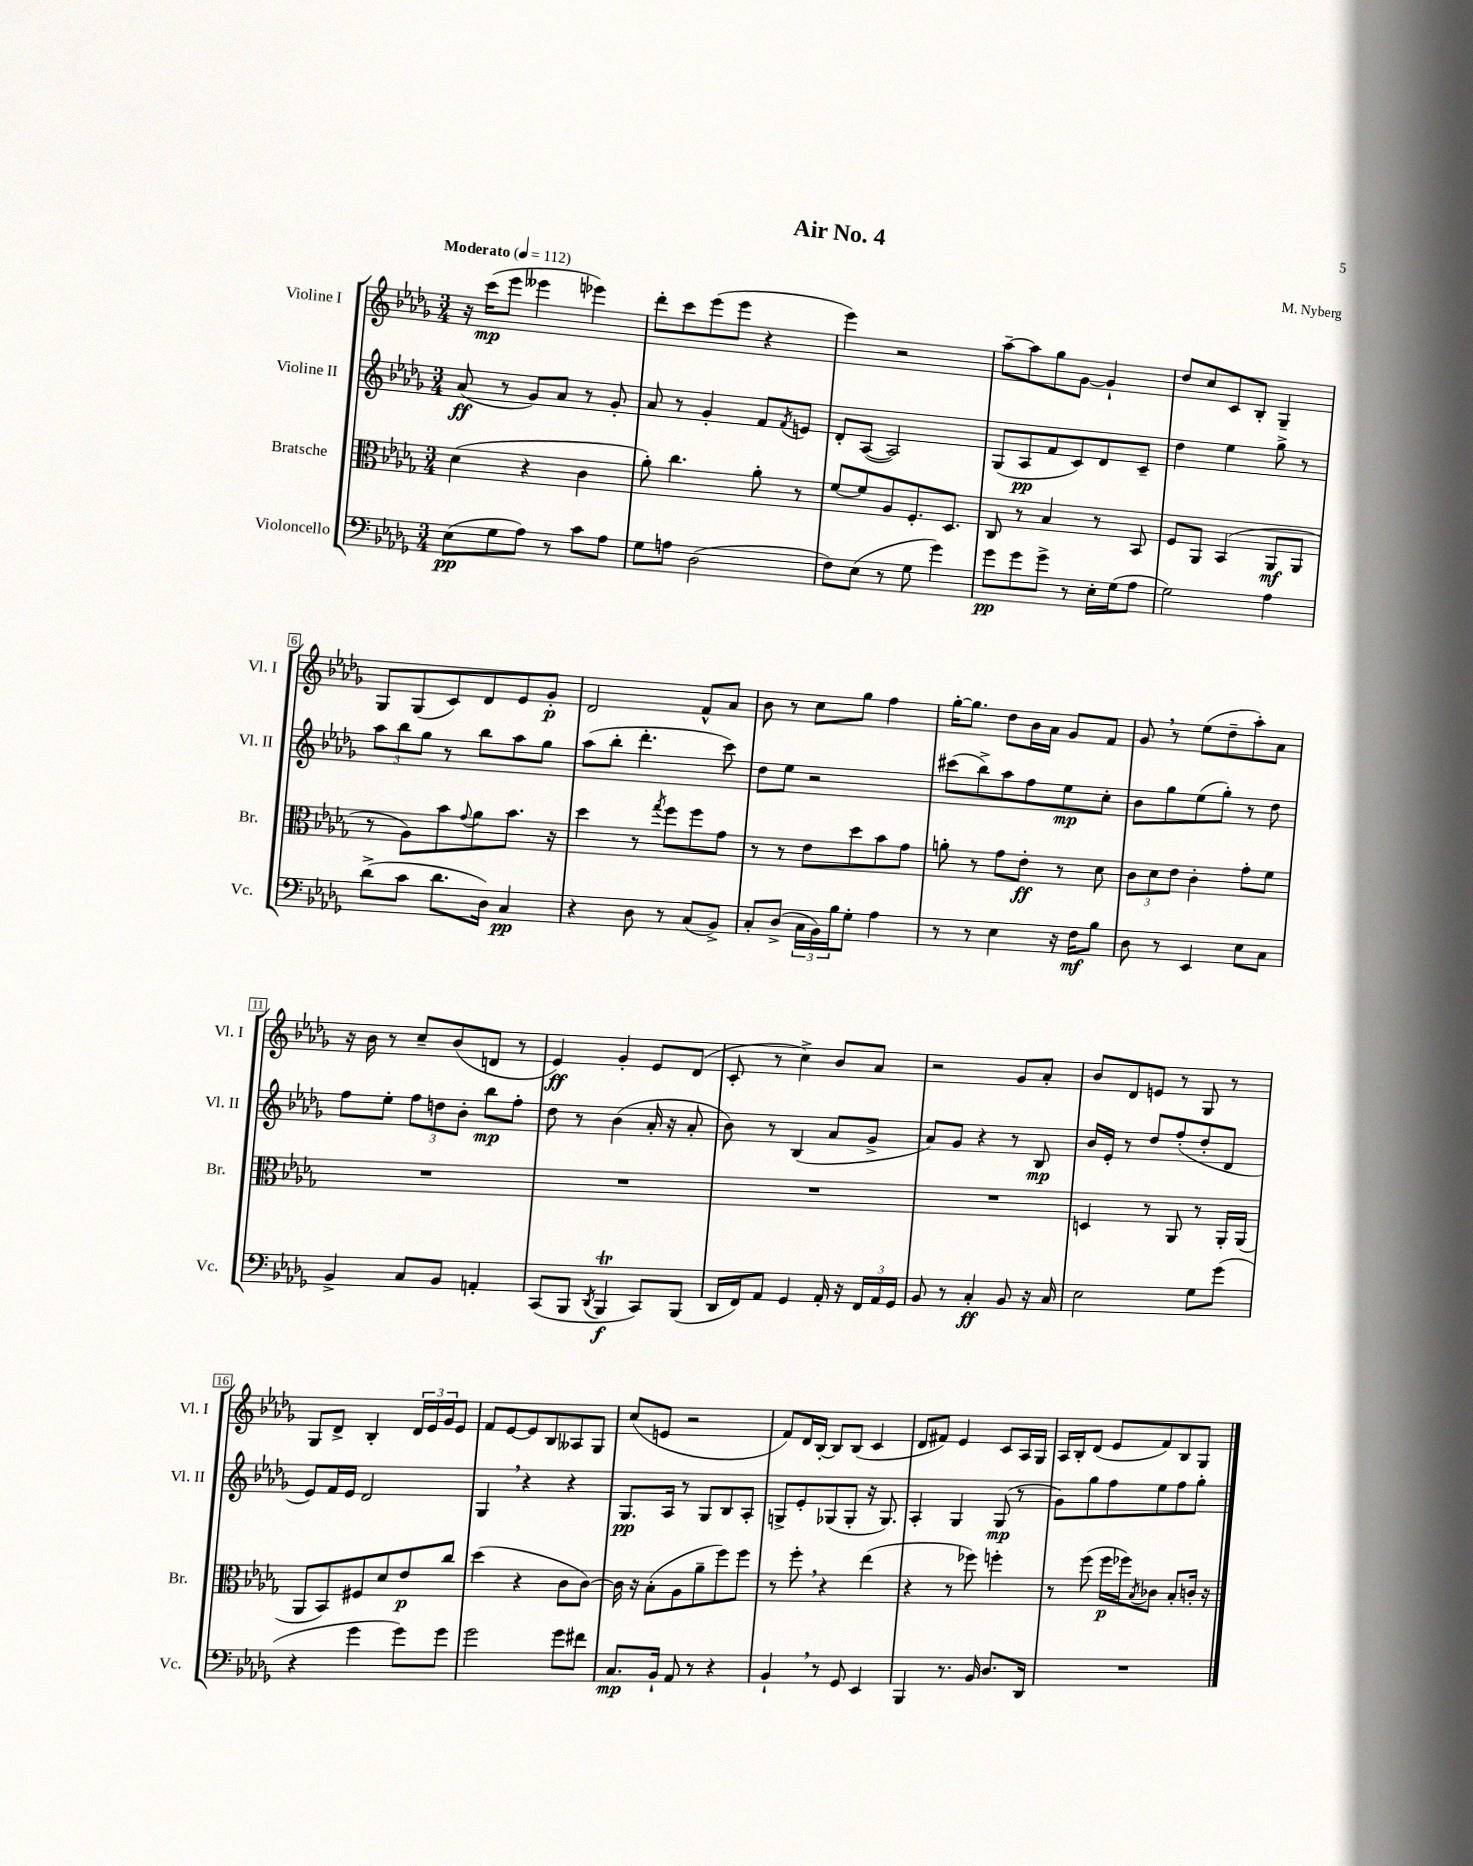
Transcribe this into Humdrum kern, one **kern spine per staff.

**kern	**kern	**kern	**kern
*staff4	*staff3	*staff2	*staff1
*clefF4	*clefC3	*clefG2	*clefG2
*k[b-e-a-d-g-]	*k[b-e-a-d-g-]	*k[b-e-a-d-g-]	*k[b-e-a-d-g-]
*M3/4	*M3/4	*M3/4	*M3/4
*MM112	*MM112	*MM112	*MM112
(8E-	(4d-	(8a-	16r
.	.	.	(16ccc
8G-	.	8r	8eee-
8A-)	4r	8g-)	4eee--
8r	.	8a-	.
8c	4c	8r	4eee-)
8A-	.	8g-'	.
=	=	=	=
8G-	8a-')	8a-	8ddd-'
8A	4.cc	8r	8ccc
(2D-	.	4g-'	(8eee-
.	.	.	8eee-
.	8a-'	8f	4r
.	.	8qf	.
.	8r	8e	.
=	=	=	=
8F)	[8f	8d-'	4eee-)
(8E-	8f]	([8A-	.
8r	8A-	2A-])	2r
8G-	8.F'	.	.
4g-)	.	.	.
.	8.D-	.	.
=	=	=	=
8g-	8C	(8G-	[8aa-~
8g-	8r	8A-	8aa-]
8g-^	4B-	8f	8gg-
8r	.	8c)	[8g-
16E-'	8r	8d-	4g-`]
(16G-	.	.	.
8A-	8BB-	8c~	.
=	=	=	=
2G-)	8F	4dd-	8dd-
.	8AA-	.	8cc
.	(4BB-	4ee-	8c
.	.	.	8B-'
4A-	8AA-	8gg-^	4G-~
.	8AA-	8r	.
=	=	=	=
(8d-^	8r	12aa-	8G-
.	.	12bb-	.
8c	8A-)	.	(8G-
.	.	12gg-	.
8.d-	8b-	8r	8c)
.	8qqg-	.	.
.	8a-	8bb-	8d-
16D-)	.	.	.
4C	8.b-	8aa-	8e-
.	.	8gg-	8g-'
.	16r	.	.
=	=	=	=
4r	4dd-	(8aa-	2d-
.	.	8bb-'	.
8D-	8r	4.ddd-'	.
.	8qgg-	.	.
8r	8ff	.	.
(8C	8ff	.	8f^^
8BB-^)	8g-	8ccc)	8a-
=	=	=	=
8C'	8r	8dd-	8b-
(8D-^	8r	8ee-	8r
24C	8e-	2r	8cc
24BB-)	.	.	.
24B-	.	.	.
8G-'	8dd-	.	8gg-
4A-	8b-	.	4ff
.	8g-	.	.
=	=	=	=
8r	8a'	(8ccc#	[16gg-'
.	.	.	8.gg-]
8r	8r	8bb-^)	.
4E-	8g-	8aa-	8dd-
.	8e-'	8ff	16b-
.	.	.	16a-
16r	8r	8ee-	8g-
16F	.	.	.
8B-	8d-	8cc'	8f
=	=	=	=
8D-	12c	8b-	8g-
.	12d-	.	.
8r	.	8gg-	8r
.	12e-	.	.
4EE-	4c'	(8ee-	(8ee-
.	.	8gg-')	8dd-~
8E-	8g-'	8r	8aa-')
8C	8f	8dd-	8a-
=	=	=	=
4BB-^	2.r	8ff	16r
.	.	.	16b-
.	.	8ee-'	8r
8C	.	12ff	8cc~
.	.	12dd	.
8BB-	.	.	(8b-
.	.	12b-'	.
4AA'	.	8bb-	8d
.	.	8ff'	8r
=	=	=	=
(8CC	2.r	8dd-	4e-)
8BBB-	.	8r	.
8qDD-	.	.	.
4BBB-	.	(4b-	4g-'
8CC)	.	16a-'	8e-
.	.	16r	.
(8BBB-	.	8a-'	(8d-
=	=	=	=
16DD-	2.r	8b-)	8c'
16FF)	.	.	.
8AA-	.	8r	8r
4GG-	.	(4B-	4cc^)
16AA-'	.	8a-	8b-
16r	.	.	.
24FF	.	8g-^	8a-
24AA-	.	.	.
24GG-	.	.	.
=	=	=	=
8BB-	2.r	8a-)	2r
8r	.	8g-	.
4C'	.	4r	.
8BB-	.	8r	8g-
16r	.	8B-	8a-'
16C	.	.	.
=	=	=	=
2E-	4D	16b-	8b-
.	.	16e-'	.
.	.	8r	8d-
.	8r	8dd-	8e
.	8AA-	(8ff'	8r
8G-	8r	8dd-'	8G-
(8g-	16AA-'	8d-	8r
.	(16AA-	.	.
=	=	=	=
4r	8AA-	8e-)	8G-
.	8BB-)	16f	8d-^
.	.	16e-	.
4g-	8F#	2d-	4B-'
.	8d-	.	.
8g-)	8e-	.	24d-
.	.	.	24e-
.	.	.	24g-
8g-	8cc	.	8e-
=	=	=	=
2g-	(4dd-	4G-	8f
.	.	.	[8e-
.	4r	4r	8e-]
.	.	.	8B-
8g-	8c	4r	8A--
8f#	[8c)	.	8G-
=	=	=	=
8.C	16c]	8.G-	(8cc
.	16r	.	.
.	(8B-'	.	8e
16BB-`	.	16A-	.
8AA-	8A-	8r	2r
8r	8a-~	8G-	.
4r	8ff)	8B-	.
.	8ff	8A-'	.
=	=	=	=
4BB-`	8r	8G^	8f)
.	8ff'	8e-'	16d-
.	.	.	[16B-'
8r	4r	(8G-	8B-]
8GG-	.	8G-'	(8B-
4EE-	(4ee-	16r	4c
.	.	8.G-)	.
=	=	=	=
4BBB-	4r	4A-'	8d-
.	.	.	8f#)
8.r	8r	4G-	4e-
.	8ff-)	.	.
16BB-	.	.	.
8.D-	4ff'	(8G-	8c
.	.	8r	16A-
16DD-	.	.	16G-
=	=	=	=
2.r	8r	8g-)	16A-
.	.	.	16B-'
.	(8ff	8gg-	(8d-
.	16ff	8ff	8e-
.	16ff-)	.	.
.	8qB-	.	.
.	8c-	8ee-	8f)
.	8B-'	8ff	8B-
.	16c'	8gg-'	8G-
.	16r	.	.
==	==	==	==
*-	*-	*-	*-
